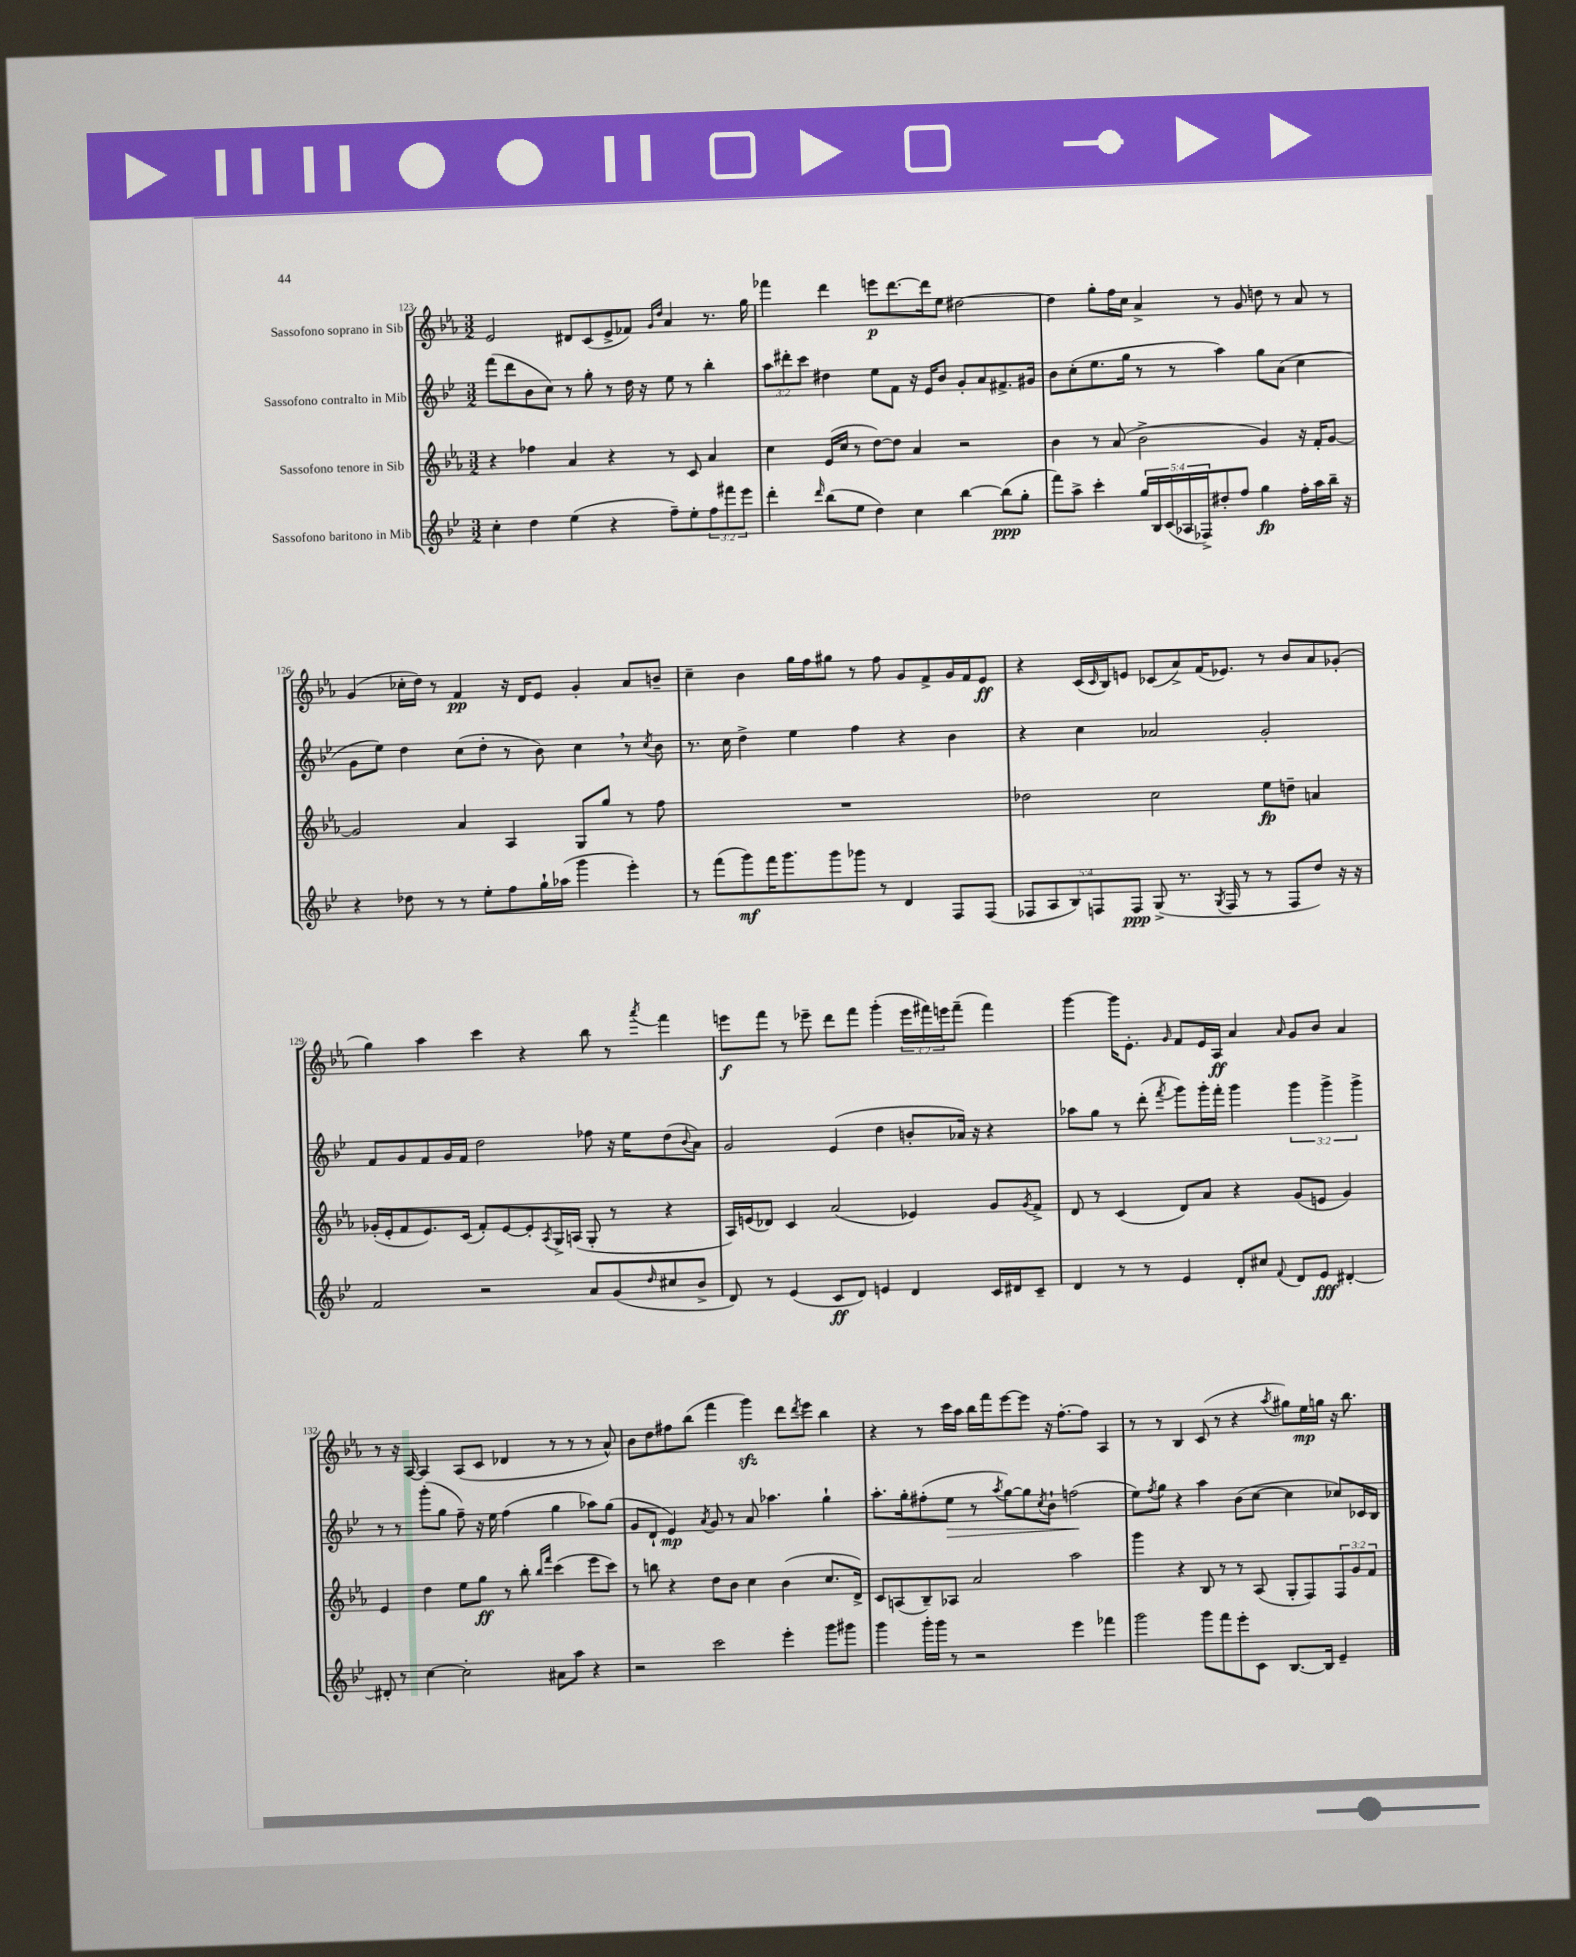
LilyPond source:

<<
\new StaffGroup <<
\new Staff = "s0" \with { instrumentName = "Sassofono soprano in Sib" } {
    \clef treble \key ees \major \numericTimeSignature \time 3/2 \override Staff.TupletNumber.text = #tuplet-number::calc-fraction-text
    ees'2 dis'8 c'8( ees'8-> fes'8) \grace { g'16 d''16 } aes'4 r8. g''16 |
    fes'''4 d'''4 e'''8\p d'''8.~ d'''16 ees''8 dis''2~ |
    dis''4 g''8-. f''16 c''16 aes'4-> r8 g'8 d''8 r8 aes'8 r8 |
    g'4( ces''16-. d''16) r8 f'4\pp r16 d'16 ees'8 g'4-. aes'8 b'8-- |
    c''4-- bes'4 g''16 f''16 gis''8 r8 f''8 g'8 f'8-> g'16 f'16 ees'8\ff |
    r4 c'16( \grace { c'16 } bes16) e'8 ces'8( aes'8->) f'16( ees'8.) r8 bes'8 aes'8 ges'8-.( |
    g''4) aes''4 c'''4 r4 bes''8 r8 \acciaccatura { aes'''8 } f'''4 |
    e'''8\f f'''8 r8 ees'''8-- d'''8 f'''8 g'''4-.( \tuplet 3/2 { ees'''16 fis'''16) e'''16 } fis'''8--( fis'''4) |
    g'''4~ g'''16 ees'8.-. \grace { g'16 } f'8 ees'16 aes16\ff aes'4 \grace { aes'16 } g'8 bes'8 aes'4 |
    r8 r16 aes16~ aes4 aes8( c'8 des'4 r8 r8 r8 aes'8-^) |
    bes'8 d''8 fis''8 bes''8( f'''4 g'''4\sfz) d'''8 \acciaccatura { d'''8 } ees'''8 bes''4 |
    r4 r8 c'''16 aes''16 bes''16 f'''16 ees'''8~ ees'''8 r16 f''8.~-. f''8 aes4 |
    r8 r8 bes4 c'8( r8 r4 \acciaccatura { aes''8 } gis''8) ees''16\mp g''16 r16 bes''8. \bar "|." |
}
\new Staff = "s1" \with { instrumentName = "Sassofono contralto in Mib" } {
    \clef treble \key bes \major \numericTimeSignature \time 3/2 \override Staff.TupletNumber.text = #tuplet-number::calc-fraction-text
    f'''8( d'''8 bes'8 c''8) r8 g''8-. r8 d''16 r16 ees''8 r8 bes''4-. |
    \tuplet 3/2 { a''8 dis'''8-. c'''8 } dis''4 ees''8 f'8 r16 ees'16 bes'8 g'8-. a'8 fis'8.-> gis'16 |
    bes'8 c''8-.( ees''8. g''16 r8 r8 a''4) g''8 a'8( c''4 |
    g'8 ees''8) d''4 c''8( d''8-. r8 bes'8) c''4 \breathe r8 \acciaccatura { c''8 } bes'8 |
    r8. c''16 d''4-> ees''4 f''4 r4 bes'4 |
    r4 c''4 aes'2 g'2-. |
    f'8 g'8 f'8 g'16 f'16 d''2 fes''8 r16 ees''16 d''8( \appoggiatura { bes'8 } a'8) |
    g'2 ees'4( d''4 b'8-. aes'16) r16 r4 |
    aes''8 g''8 r8 d'''8-.( \acciaccatura { f'''8 } g'''8) g'''16-. f'''16-. g'''4 \tuplet 3/2 { g'''4 g'''4-> g'''4-> } |
    r8 r8 g'''8-.( g''8 f''8--) r16 ees''16 f''4( g''4 aes''8) g''8( |
    g'8 d'8-! ees'4\mp) \acciaccatura { a'8 } g'8 r8 a'8 aes''4. g''4-! |
    a''8.-. g''16-. fis''8-.( ees''8\> r8 \acciaccatura { a''8 } g''8~) g''8 \acciaccatura { c''8 } bes'8-! f''2\!( |
    ees''8) \acciaccatura { f''8 } g''8 r4 a''4 bes'8( c''8~ c''4 ces''8) ces'16 bes16 \bar "|." |
}
\new Staff = "s2" \with { instrumentName = "Sassofono tenore in Sib" } {
    \clef treble \key ees \major \numericTimeSignature \time 3/2 \override Staff.TupletNumber.text = #tuplet-number::calc-fraction-text
    r4 fes''4 aes'4 r4 r8 c'8 aes'4 |
    c''4 ees'16( c''16 r8 d''8~) d''8 aes'4 r2 |
    bes'4 r8 aes'8( bes'2-> g'4) r16 f'16-. g'8~ |
    g'2 aes'4 aes4 g8 g''8 r8 f''8 |
    R1. |
    des''2 c''2 ees''8\fp d''8-- a'4 |
    ges'16-.( ees'16-. f'8 ees'8.) c'16( f'8-.) ees'8~ ees'8-. \acciaccatura { aes8 } g16-> a16( g8-. r8 r4 |
    aes16) e'16( des'8) c'4 aes'2( ees'4) g'8 \acciaccatura { g'8 } f'8-> |
    d'8 r8 c'4( d'8) aes'8 r4 g'8( e'8 g'4) |
    ees'4 d''4 ees''8 g''8\ff r8 bes''8-. \grace { bes''16 f'''16 } c'''4( ees'''8 c'''8) |
    r8 b''8 r4 d''8 bes'8 c''4 bes'4( c''8. d'16->) |
    c'8 a8( bes8--) aes8 aes'2 aes''2 |
    g'''4 r4 bes8 r8 r8 aes8( g8-. f8) \tuplet 3/2 { f8 g'8 f'8 } \bar "|." |
}
\new Staff = "s3" \with { instrumentName = "Sassofono baritono in Mib" } {
    \clef treble \key bes \major \numericTimeSignature \time 3/2 \override Staff.TupletNumber.text = #tuplet-number::calc-fraction-text
    c''4-. d''4 ees''4( r4 f''8--) ees''8-. \tuplet 3/2 { f''8 fis'''8 ees'''8 } |
    d'''4-. \grace { d'''16 } bes''8( ees''8 d''4) c''4 bes''4~ bes''8\ppp( g''8-. |
    f'''8) a''8-> c'''4-. \tuplet 5/4 { g''16 bes16 c'16( aes16 fes16->) } dis''8-. f''8 g''4\fp f''16-. a''16 bes''16-- r16 |
    r4 des''8 r8 r8 ees''8-. f''8 g''16-! aes''16( g'''4 ees'''4-.) |
    r8 f'''8( g'''8\mf) f'''16 g'''8. g'''8 ges'''8 r8 d'4 f8 f8( |
    \tuplet 5/4 { fes8 a8 bes8) f8 f8\ppp } g8->( r8. \acciaccatura { g8 } f16 r8 r8 f8 d''8) r16 r16 |
    f'2 r2 a'8 g'8( \grace { d''16 } cis''8 bes'8-> |
    d'8) r8 ees'4( c'8\ff d'8) e'4 d'4 c'16 dis'16 c'8-- |
    d'4 r8 r8 ees'4 d'8-. cis''8 \appoggiatura { f'8 } d'8 ees'8\fff dis'4~-. |
    dis'8-. r8 c''4~ c''2-. ais'8 a''8 r4 |
    r2 c'''2 ees'''4-. g'''8 gis'''8 |
    g'''4 g'''16-. g'''16 r8 r2 ees'''4 fes'''4 |
    g'''2 g'''8 f'''8 ees'''8-. c'8 bes8.~ bes16 ees'4-- \bar "|." |
}
>>
>>
\layout { \context { \Score currentBarNumber = #123 } }
